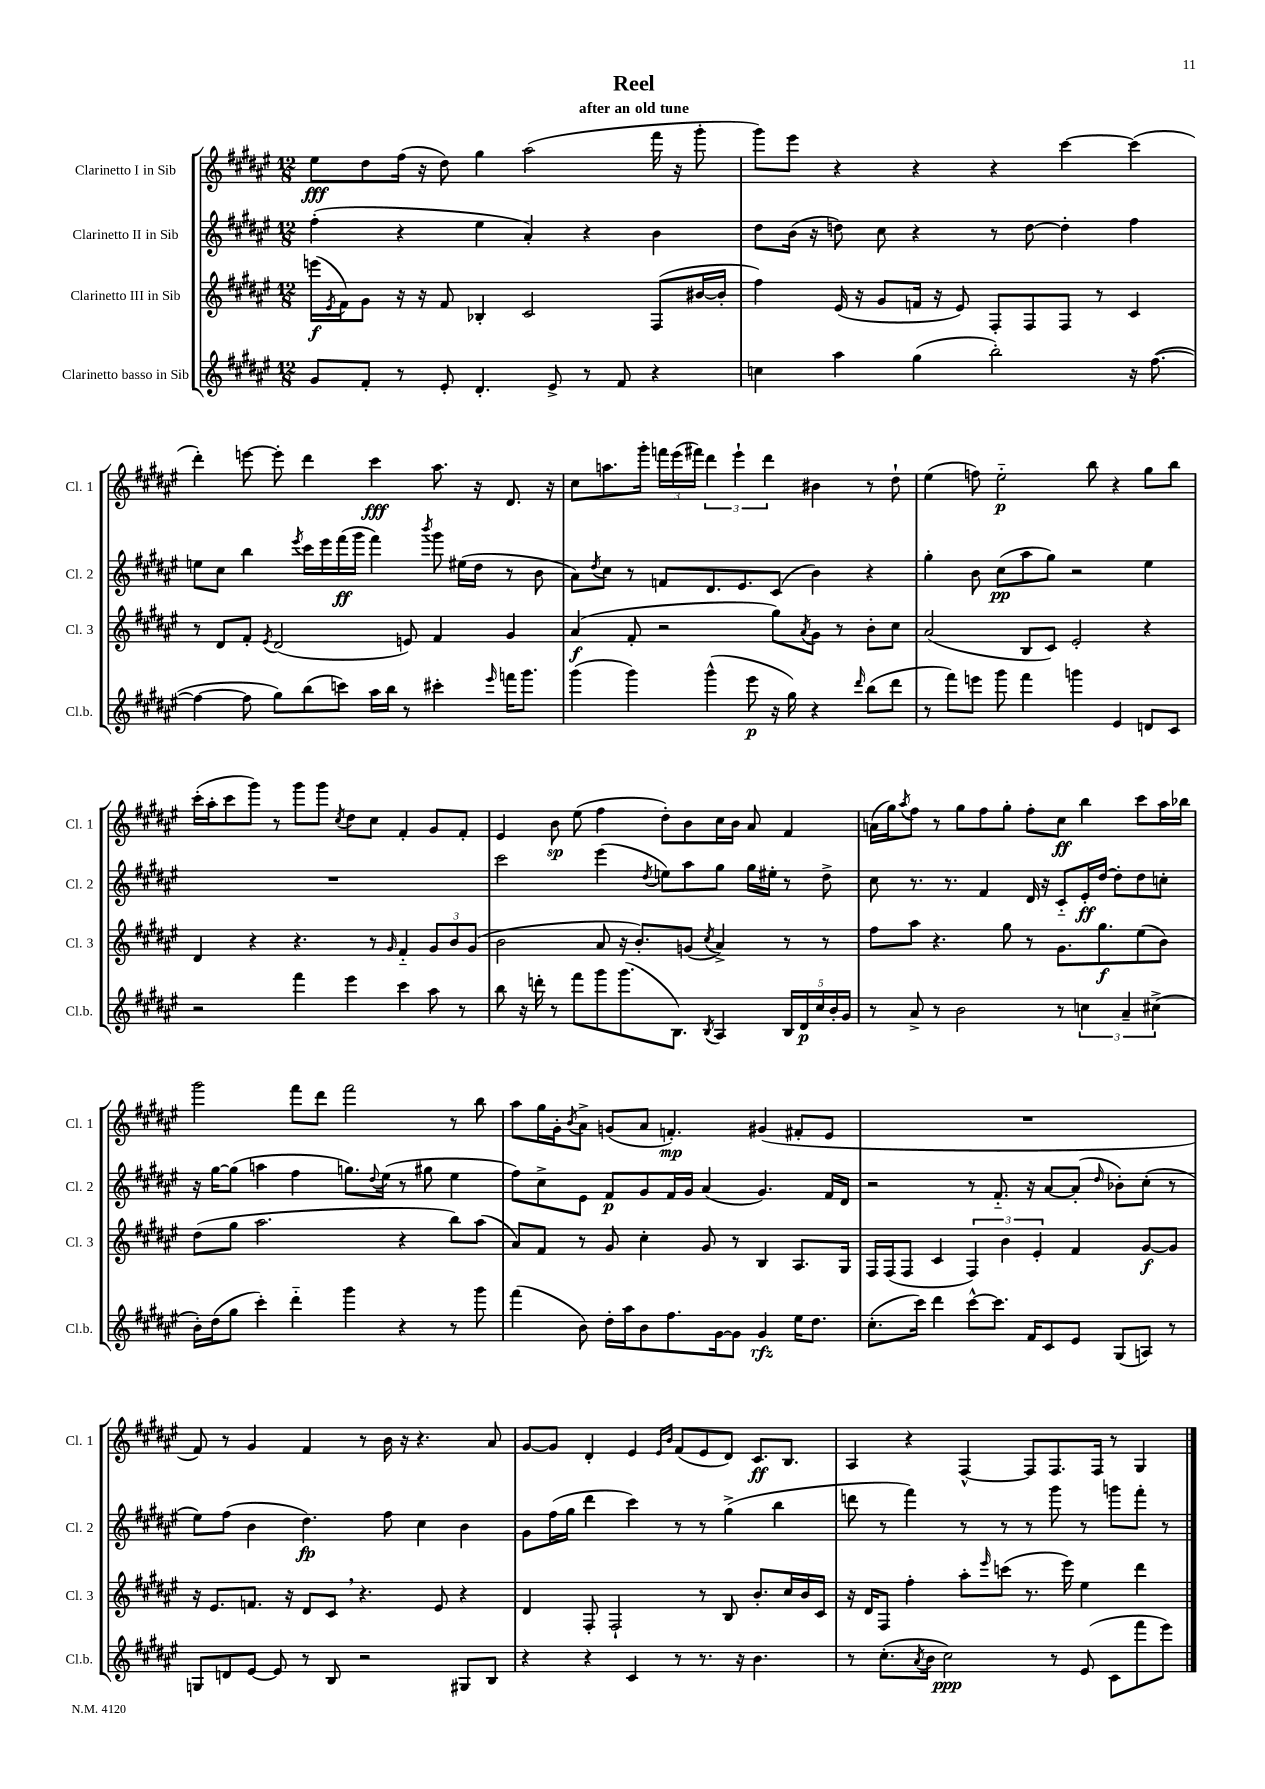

**kern	**dynam	**kern	**dynam	**kern	**dynam	**kern	**dynam
*part4	*part4	*part3	*part3	*part2	*part2	*part1	*part1
*staff4	*staff4	*staff3	*staff3	*staff2	*staff2	*staff1	*staff1
*I"Clarinetto basso in Sib	*	*I"Clarinetto III in Sib	*	*I"Clarinetto II in Sib	*	*I"Clarinetto I in Sib	*
*I'Cl.b.	*	*I'Cl. 3	*	*I'Cl. 2	*	*I'Cl. 1	*
*clefG2	*	*clefG2	*	*clefG2	*	*clefG2	*
*k[f#c#g#d#a#e#]	*	*k[f#c#g#d#a#e#]	*	*k[f#c#g#d#a#e#]	*	*k[f#c#g#d#a#e#]	*
*M12/8	*	*M12/8	*	*M12/8	*	*M12/8	*
=1	=1	=1	=1	=1	=1	=1	=1
8g#/L	.	(16eeen\LL	f	(4ff#'\	.	8ee#\L	fff
.	.	8qe#/	.	.	.	.	.
.	.	16f#\J)	.	.	.	.	.
8f#'/J	.	8g#\J	.	.	.	8dd#\	.
8r	.	16r	.	4r	.	(16ff#\Jk	.
.	.	16r	.	.	.	16r	.
8e#'/	.	8f#/	.	.	.	8dd#\)	.
4.d#'/	.	4B-X'/	.	4ee#\	.	4gg#\	.
.	.	2c#/	.	4a#'/)	.	(2aa#\	.
8e#^/	.	.	.	.	.	.	.
8r	.	.	.	4r	.	.	.
8f#/	.	.	.	.	.	.	.
4r	.	(8F#/L	.	4b\	.	16fff#\	.
.	.	.	.	.	.	16r	.
.	.	[16b#X/L	.	.	.	8ggg#'\	.
.	.	16b#'/JJ]	.	.	.	.	.
=2	=2	=2	=2	=2	=2	=2	=2
4ccn\	.	4ff#\)	.	8dd#\L	.	8ggg#\L)	.
.	.	.	.	(16b\Jk	.	8eee#\J	.
.	.	.	.	16r	.	.	.
4aa#\	.	(16e#/	.	8ddn\)	.	4r	.
.	.	16r	.	.	.	.	.
.	.	8g#/L	.	8cc#\	.	.	.
(4gg#\	.	16fn/Jk	.	4r	.	4r	.
.	.	16r	.	.	.	.	.
.	.	8e#/)	.	.	.	.	.
2bb'\)	.	8F#'/L	.	8r	.	4r	.
.	.	8F#/	.	[8dd\	.	.	.
.	.	8F#/J	.	4dd'\]	.	[4ccc#\	.
.	.	8r	.	.	.	.	.
16r	.	4c#/	.	4ff#\	.	(4ccc#\]	.
([8.ff#\	.	.	.	.	.	.	.
!!LO:LB:g=z
=3	=3	=3	=3	=3	=3	=3	=3
4ff#\_	.	8r	.	8een\L	.	4ddd#'\)	.
.	.	8d#/L	.	8cc#\J	.	.	.
8ff#\]	.	8f#'/J	.	4bb\	.	[8eeen\	.
.	.	8qe#/	.	.	.	.	.
8gg#\L)	.	(2d#/	.	.	.	8eee'\]	.
.	.	.	.	8qeee#/	.	.	.
(8bb\	.	.	.	16ccc#\LL	.	4ddd#\	.
.	.	.	.	16eee#\	.	.	.
8cccn\J)	.	.	.	(16fff#\	ff	.	.
.	.	.	.	16ggg#\JJ	.	.	.
16aa#\LL	.	.	.	4fff#\)	.	4ccc#\	fff
16bb\JJ	.	.	.	.	.	.	.
8r	.	8en/)	.	.	.	.	.
.	.	.	.	8qbbb/	.	.	.
4ccc#X'\	.	4f#/	.	8ggg#\	.	8.aa#\	.
.	.	.	.	(16ee#X\LL	.	.	.
.	.	.	.	16dd#\JJ	.	16r	.
16qqeee#/	.	.	.	.	.	.	.
16fffn\KL	.	4g#/	.	8r	.	8.d#/	.
8.ggg#\J	.	.	.	.	.	.	.
.	.	.	.	8b\	.	.	.
.	.	.	.	.	.	16r	.
=4	=4	=4	=4	=4	=4	=4	=4
(4ggg#\	.	(4a#/	f	8a#\L)	.	8cc#\L	.
.	.	.	.	8qdd#/	.	.	.
.	.	.	.	8cc#\J	.	8.aan\	.
4ggg#\)	.	8f#'/	.	8r	.	.	.
.	.	.	.	.	.	16ggg#'\Jk	.
.	.	2r	.	8fn/L	.	24fffn\LL	.
.	.	.	.	.	.	(24eee#\	.
.	.	.	.	.	.	24fff#X\JJ)	.
(4ggg#^^\	.	.	.	8.d#/	.	6ddd#\	.
.	.	.	.	.	.	6eee#`\	.
.	.	.	.	8.e#/	.	.	.
8eee#\	p	.	.	.	.	.	.
.	.	.	.	.	.	6ddd#\	.
16r	.	8gg#\L)	.	(8c#/J	.	.	.
16gg#\)	.	.	.	.	.	.	.
.	.	8qa#/	.	.	.	.	.
4r	.	8g#\J	.	4b\)	.	4b#X\	.
.	.	8r	.	.	.	.	.
16qqddd#/	.	.	.	.	.	.	.
(8bb\L	.	8b'\L	.	4r	.	8r	.
8ddd#\J	.	8cc#\J	.	.	.	8dd#`\	.
=5	=5	=5	=5	=5	=5	=5	=5
8r	.	(2a#/	.	4gg#'\	.	(4ee#\	.
8fff#\L)	.	.	.	.	.	.	.
8eeen\J	.	.	.	8b\	.	8ffn\)	.
8ggg#\	.	.	.	(8cc#\L	pp	2ee#\	p
4fff#\	.	8B/L	.	8aa#\	.	.	.
.	.	8c#/J)	.	8gg#\J)	.	.	.
4gggn\	.	2e#'/	.	2r	.	.	.
.	.	.	.	.	.	8bb\	.
4e#/	.	.	.	.	.	4r	.
8dn/L	.	4r	.	4ee#\	.	8gg#\L	.
8c#/J	.	.	.	.	.	8bb\J	.
!!LO:LB:g=z
=6	=6	=6	=6	=6	=6	=6	=6
2r	.	4d#/	.	1.r	.	(16ccc#'\LL	.
.	.	.	.	.	.	16aa#'\J	.
.	.	.	.	.	.	8ccc#\	.
.	.	4r	.	.	.	8ggg#\J)	.
.	.	.	.	.	.	8r	.
4fff#\	.	4.r	.	.	.	8ggg#\L	.
.	.	.	.	.	.	8ggg#\J	.
.	.	.	.	.	.	8qcc#/	.
4eee#\	.	.	.	.	.	8dd#\L	.
.	.	8r	.	.	.	8cc#\J	.
.	.	16qqg#/	.	.	.	.	.
4ccc#\	.	4f#/	.	.	.	4f#'/	.
8aa#\	.	12g#/L	.	.	.	8g#/L	.
.	.	12b/	.	.	.	.	.
8r	.	.	.	.	.	8f#'/J	.
.	.	(12g#/J	.	.	.	.	.
=7	=7	=7	=7	=7	=7	=7	=7
8bb\	.	2b\	.	2ccc#\	.	4e#/	.
16r	.	.	.	.	.	.	.
16dddn'\	.	.	.	.	.	.	.
8r	.	.	.	.	.	8b\	sp
8fff#\L	.	.	.	.	.	(8ee#\	.
8ggg#\	.	8a#/	.	(4eee#\	.	4ff#\	.
(8.ggg#\	.	16r	.	.	.	.	.
.	.	8.b'/L)	.	.	.	.	.
.	.	.	.	8qdd#/	.	.	.
.	.	.	.	8een\L)	.	8dd#'\L)	.
8.B\J)	.	.	.	.	.	.	.
.	.	(8gn/J	.	8aa#\	.	8b\	.
8qB/	.	8qcc#/	.	.	.	.	.
4A#/	.	4a#^/)	.	8gg#\J	.	16cc#\L	.
.	.	.	.	.	.	16b\JJ	.
.	.	.	.	16gg#\LL	.	8a#/	.
.	.	.	.	16ee#X'\JJ	.	.	.
20B/LL	.	8r	.	8r	.	4f#/	.
20d#/	p	.	.	.	.	.	.
20cc#/	.	.	.	.	.	.	.
.	.	8r	.	8dd#^\	.	.	.
20b'/	.	.	.	.	.	.	.
20g#/JJ	.	.	.	.	.	.	.
=8	=8	=8	=8	=8	=8	=8	=8
8r	.	8ff#\L	.	8cc#\	.	(16an\LL	.
.	.	.	.	.	.	16gg#\J)	.
.	.	.	.	.	.	8qaa#/	.
8a#^/	.	8aa#\J	.	8.r	.	8ff#\J	.
8r	.	4.r	.	.	.	8r	.
.	.	.	.	8.r	.	.	.
2b\	.	.	.	.	.	8gg#\L	.
.	.	.	.	4f#/	.	8ff#\	.
.	.	8gg#\	.	.	.	8gg#'\J	.
.	.	8r	.	16d#/	.	8ff#'\L	.
.	.	.	.	16r	.	.	.
8r	.	8.g#\L	.	8c#/L	.	8cc#\J	ff
6ccn\	.	.	.	16e#'/L	ff	4bb\	.
.	.	8.gg#\	f	[16dd#/JJ	.	.	.
.	.	.	.	8dd#'\L]	.	.	.
6a#~/	.	.	.	.	.	.	.
.	.	(8ee#\	.	8dd#\	.	8ccc#\L	.
(6cc#X^\	.	.	.	.	.	.	.
.	.	8b\J)	.	8ccn'\J	.	16aa#\L	.
.	.	.	.	.	.	16bb-X\JJ	.
!!LO:LB:g=z
=9	=9	=9	=9	=9	=9	=9	=9
16b'\LL)	.	(8dd#\L	.	16r	.	2ggg#\	.
(16dd#\J	.	.	.	[16gg#\KL	.	.	.
8gg#\J	.	8gg#\J	.	(8gg#\J]	.	.	.
4ccc#'\)	.	2.aa#\	.	4aan\	.	.	.
4ddd#\	.	.	.	4ff#\	.	8fff#\L	.
.	.	.	.	.	.	8ddd#\J	.
4ggg#\	.	.	.	8.ggn\L)	.	2fff#\	.
.	.	.	.	8qqdd#/	.	.	.
.	.	.	.	(16ee#\Jk	.	.	.
4r	.	4r	.	8r	.	.	.
.	.	.	.	8gg#X\	.	.	.
8r	.	8bb\L)	.	4ee#\	.	8r	.
8ggg#\	.	(8aa#\J	.	.	.	8bb\	.
=10	=10	=10	=10	=10	=10	=10	=10
(4fff#\	.	8a#/L)	.	8ff#\L)	.	8aa#\L	.
.	.	8f#/J	.	8cc#^\	.	16gg#\L	.
.	.	.	.	.	.	16g#'\J	.
.	.	.	.	.	.	8qb/	.
8b\)	.	8r	.	8e#\J	.	8a#^\J	.
16dd#'\LL	.	8g#/	.	8f#/L	p	(8gn/L	.
16aa#\J	.	.	.	.	.	.	.
8b\	.	4cc#'\	.	8g#/	.	8a#/J	.
8.ff#\	.	.	.	16f#/L	.	4.fn'/)	mp
.	.	.	.	16g#/JJ	.	.	.
.	.	8g#/	.	(4a#/	.	.	.
[16g#\k	.	.	.	.	.	.	.
8g#\J]	.	8r	.	.	.	.	.
4g#/	rfz	4B/	.	4.g#/)	.	(4g#X/	.
16ee#\KL	.	8.A#/L	.	.	.	8f#X'/L	.
8.dd#\J	.	.	.	.	.	.	.
.	.	.	.	16f#/LL	.	8e#/J	.
.	.	16G#/Jk	.	16d#/JJ	.	.	.
=11	=11	=11	=11	=11	=11	=11	=11
(8.cc#'\L	.	16F#/LL	.	2r	.	1.r	.
.	.	(16F#/J	.	.	.	.	.
.	.	8F#/J	.	.	.	.	.
16ccc#\Jk)	.	.	.	.	.	.	.
4ddd#\	.	4c#/	.	.	.	.	.
[8ccc#^^\L	.	6F#/)	.	8r	.	.	.
8.ccc#\J]	.	.	.	8.f#/	.	.	.
.	.	6b\	.	.	.	.	.
16f#/KL	.	.	.	16r	.	.	.
.	.	6e#'/	.	.	.	.	.
8c#/	.	.	.	[8a#/L	.	.	.
8e#/J	.	4f#/	.	(8a#'/J]	.	.	.
.	.	.	.	16qqdd#/	.	.	.
(8G#/L	.	.	.	8b-X'\L)	.	.	.
8An/J)	.	[8g#/L	f	(8cc#'\J	.	.	.
8r	.	8g#/J]	.	8r	.	.	.
!!LO:LB:g=z
=12	=12	=12	=12	=12	=12	=12	=12
8Gn/L	.	16r	.	8ee#\L)	.	8f#/)	.
.	.	8.e#/L	.	.	.	.	.
8dn/	.	.	.	(8ff#\J	.	8r	.
[8e#/J	.	8.fn/J	.	4b\	.	4g#/	.
8e#/]	.	.	.	.	.	.	.
.	.	16r	.	.	.	.	.
8r	.	8d#/L	.	4.dd#\)	fp	4f#/	.
8B/	.	8c#,/J	.	.	.	.	.
2r	.	4.r	.	.	.	8r	.
.	.	.	.	8ff#\	.	16b\	.
.	.	.	.	.	.	16r	.
.	.	.	.	4cc#\	.	4.r	.
.	.	8e#/	.	.	.	.	.
8G#X/L	.	4r	.	4b\	.	.	.
8B/J	.	.	.	.	.	8a#/	.
=13	=13	=13	=13	=13	=13	=13	=13
4r	.	4d#/	.	8g#\L	.	[8g#/L	.
.	.	.	.	(16ff#\L	.	8g#/J]	.
.	.	.	.	16gg#\JJ	.	.	.
4r	.	8F#'/	.	4ddd#\	.	4d#'/	.
.	.	2F#`/	.	.	.	.	.
4c#/	.	.	.	4ccc#\)	.	4e#/	.
.	.	.	.	.	.	16qqe#/LL	.
.	.	.	.	.	.	16qqb/JJ	.
8r	.	.	.	8r	.	(8f#/L	.
8.r	.	8r	.	8r	.	8e#/	.
.	.	8B/	.	(4gg#^\	.	8d#/J)	.
16r	.	.	.	.	.	.	.
4.b\	.	8.b'/L	.	.	.	8.c#/L	ff
.	.	.	.	4bb\	.	.	.
.	.	16cc#/L	.	.	.	8.B/J	.
.	.	16b/	.	.	.	.	.
.	.	16c#/JJ	.	.	.	.	.
=14	=14	=14	=14	=14	=14	=14	=14
8r	.	16r	.	8dddn\	.	4A#/	.
.	.	16d#/KL	.	.	.	.	.
(8.cc#'\L	.	8F#/J	.	8r	.	.	.
.	.	4ff#'\	.	4fff#\)	.	4r	.
8qa#/	.	.	.	.	.	.	.
16b\Jk	.	.	.	.	.	.	.
2cc#\)	ppp	.	.	.	.	.	.
.	.	8aa#'\L	.	8r	.	[4F#^^/	.
.	.	16qqeee#/	.	.	.	.	.
.	.	(8cccn\J	.	8r	.	.	.
.	.	8.r	.	8r	.	8F#/L]	.
8r	.	.	.	8ggg#\	.	8.F#/	.
.	.	16eee#\)	.	.	.	.	.
(8e#/	.	4ee#\	.	8r	.	.	.
.	.	.	.	.	.	16F#/Jk	.
8c#\L	.	.	.	8gggn\L	.	8r	.
8fff#\	.	4ddd#\	.	8fff#'\J	.	4G#/	.
8eee#\J)	.	.	.	8r	.	.	.
==	==	==	==	==	==	==	==
*-	*-	*-	*-	*-	*-	*-	*-
